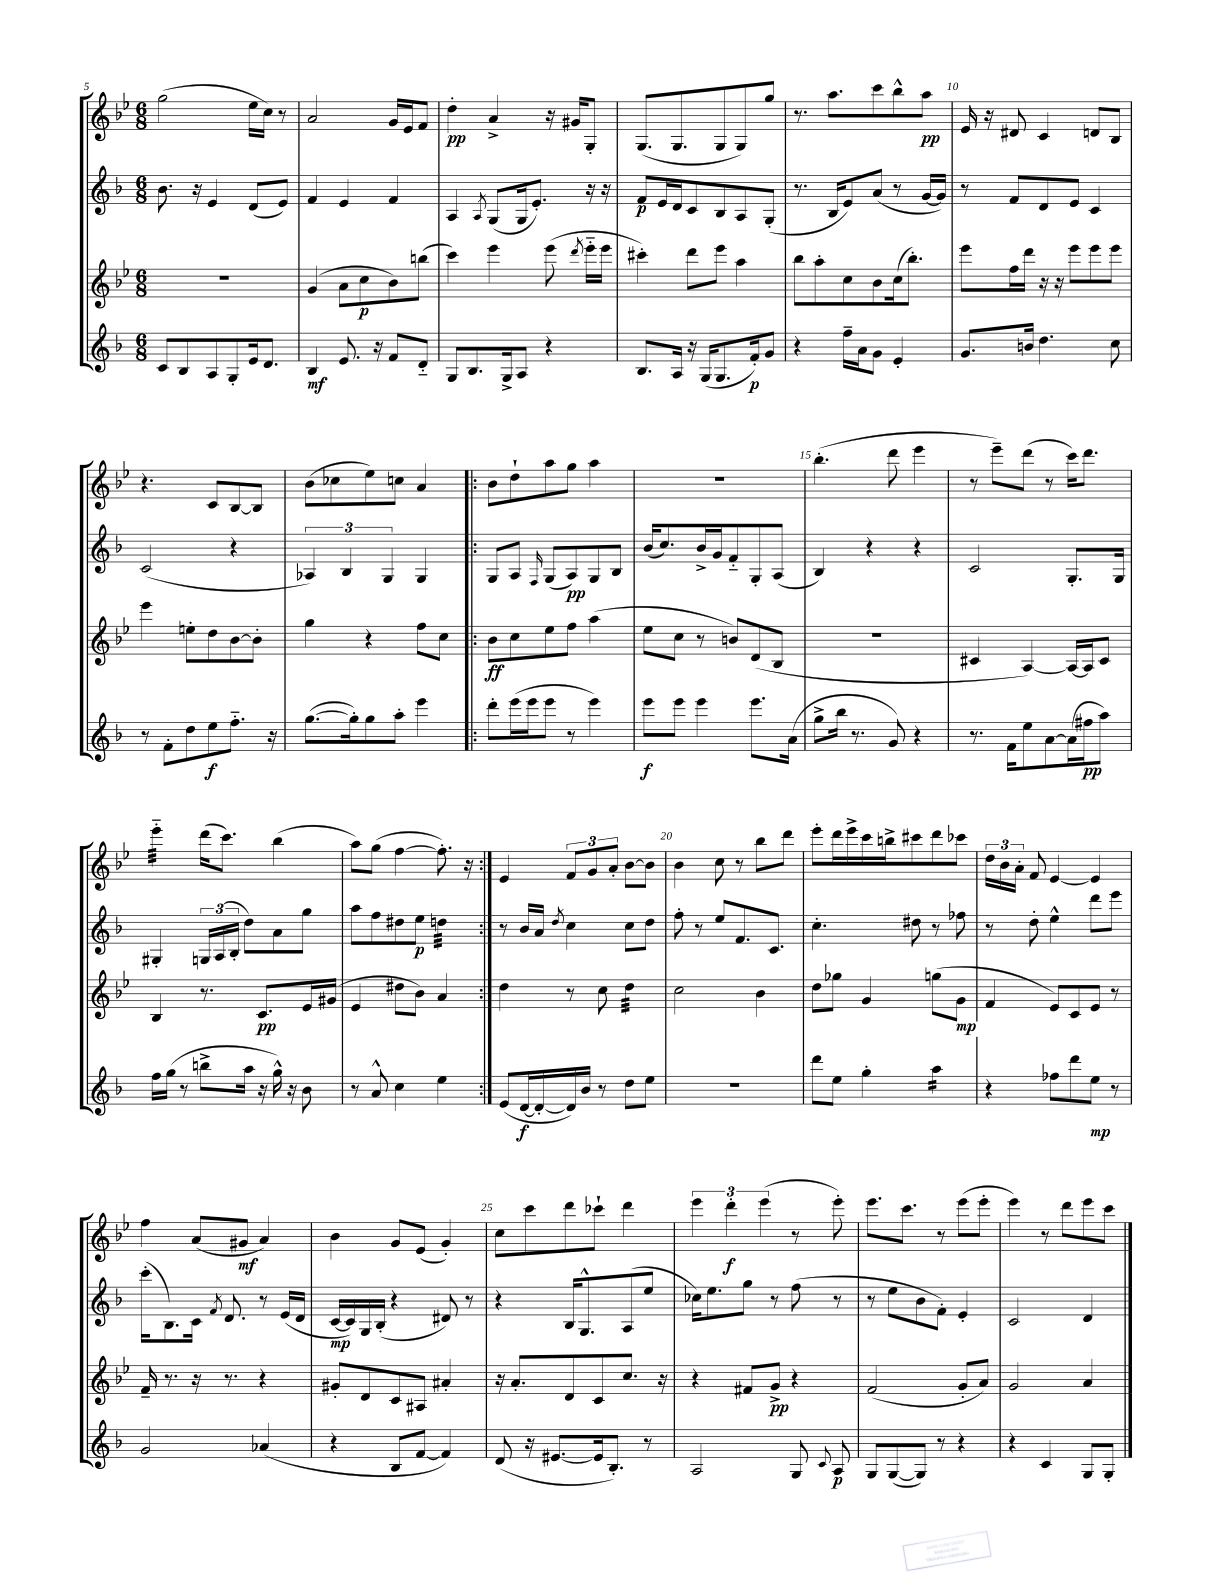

**kern	**kern	**kern	**kern
*staff4	*staff3	*staff2	*staff1
*clefG2	*clefG2	*clefG2	*clefG2
*k[b-]	*k[b-e-]	*k[b-]	*k[b-e-]
*M6/8	*M6/8	*M6/8	*M6/8
8c	2.r	8.b-	(2gg
8B-	.	.	.
.	.	16r	.
8A	.	4e	.
8G'	.	.	.
16e	.	(8d	16ee-
8.d	.	.	16cc)
.	.	8e)	8r
=	=	=	=
4B-	(4g	4f	2a
8.e	8a	4e	.
.	8cc	.	.
16r	.	.	.
8f	8b-)	4f	16g
.	.	.	16e-
8d'~	(8bb	.	8f
=	=	=	=
8G	4ccc)	4A	4dd'
8.B-	.	.	.
.	.	8qA	.
.	4eee-	(8G	4a^
16G^	.	.	.
8A	.	16G	.
.	.	8.e')	.
4r	(8eee-	.	16r
.	.	.	16g#
.	8qddd	.	.
.	16eee-'~	16r	8G'
.	16eee-	16r	.
=	=	=	=
8.B-	4ccc#')	8f	(8.G
.	.	16e	.
16A	.	16d	8.G
16r	8ddd	8c	.
(16G	.	.	.
8.G	8eee-	8B-	8G
.	4aa	8A	8G)
16f')	.	.	.
8g	.	(8G'	8gg
=	=	=	=
4r	8bb-	8.r	8.r
.	8aa'	.	.
.	.	16B-	8.aa
16ff~	8cc	8e)	.
16a	.	.	.
8g	8b-	(8a	8ccc
4e'	(16cc	8r	8bb-^^
.	8.bb-')	.	.
.	.	[16g	8aa
.	.	16g])	.
=	=	=	=
8.g	8eee-	8r	16e-
.	.	.	16r
.	16ff	8f	8d#
16b	16ddd	.	.
4.dd	16r	8d	4c
.	16r	.	.
.	8eee-	8e	.
.	8eee-	4c	8d
8cc	8eee-	.	8B-
=	=	=	=
8r	4eee-	(2c	4.r
8f'	.	.	.
8dd	8ee'	.	.
8ee	8dd	.	8c
8.ff'~	[8b-	4r	[8B-
.	8b-']	.	8B-]
16r	.	.	.
=	=	=	=
([8.gg	4gg	6A-)	(8b-
.	.	.	8cc-
.	.	6B-	.
16gg'])	.	.	.
8gg	4r	.	8ee-)
.	.	6G	.
8aa'	.	.	8cc
4eee	8ff	4G	4a
.	8cc	.	.
=!|:	=!|:	=!|:	=!|:
8ddd'	8b-	8G	8b-
(16eee	8cc	8A	8dd`
16eee	.	.	.
.	.	16qqF	.
8eee	8ee-	(8G	8aa
8r	8ff	8A)	8gg
4eee)	(4aa	8G	4aa
.	.	8B-	.
=	=	=	=
8eee	8ee-	(16b-	2.r
.	.	8.cc)	.
8eee	8cc	.	.
4eee	8r	16b-^	.
.	.	16g	.
.	8b)	8f'~	.
8.eee	(8d	8G'	.
.	8B-	(8A	.
(16a	.	.	.
=	=	=	=
8gg^	2.r	4B-)	(4.bb-'
16bb-	.	.	.
8.r	.	.	.
.	.	4r	.
8g)	.	.	8ddd
4r	.	4r	4eee-
=	=	=	=
8.r	4c#	2c	8r
.	.	.	8eee-~)
16f	.	.	.
8ee	[4A)	.	(8ddd
[8a	.	.	8r
(16a]	16A_	8.G'	16ccc)
16ff#	16A]	.	8.ddd
8aa)	8c#	.	.
.	.	16G	.
=	=	=	=
16ff	4B-	4G#'	4eee-'~
(16gg	.	.	.
8r	.	.	.
8bb^	8.r	24G	(16ddd
.	.	(24A	.
.	.	.	8.ccc)
.	.	24B-'	.
16aa	.	8dd)	.
16r	8.c	.	.
16gg^^)	.	8a	(4bb-
16r	.	.	.
8b-	16e-	8gg	.
.	(16g#	.	.
=	=	=	=
8r	4e-	8aa	8aa)
8a^^	.	8ff	(8gg
4cc	8dd#	8dd#	[4ff
.	8b-)	8ee	.
4ee	4a	4dd	8.ff'])
.	.	.	16r
=:|!	=:|!	=:|!	=:|!
(8e	4dd	8r	4e-
[16d	.	16b-	.
16d'_	.	16a	.
.	.	8qdd	.
16d])	8r	4cc	12f
16b-	.	.	.
.	.	.	12g
8r	8cc	.	.
.	.	.	12a'
8dd	4dd	8cc	[8b-
8ee	.	8dd	8b-]
=	=	=	=
2.r	2cc	8ff'	4b-
.	.	8r	.
.	.	8ee	8cc
.	.	8.f	8r
.	4b-	.	8bb-
.	.	8.c	.
.	.	.	8ddd
=	=	=	=
8ddd	8dd	4.cc'	8eee-'
8ee	8gg-	.	16ddd
.	.	.	16eee-^
4gg'	4g	.	16ccc
.	.	.	16bb^
.	.	8dd#	8ccc#
4aa	(8gg	8r	8ddd
.	8g	8ff-	8ccc-
=	=	=	=
4r	4f	8r	24dd
.	.	.	24b-
.	.	.	24a'
.	.	8dd'	8f
8ff-	8e-)	4ee^^	[4e-
8ddd	8c	.	.
8ee	8e-	8ddd	4e-]
8r	8r	8eee	.
=	=	=	=
2g	16f~	(16ccc'	4ff
.	8.r	8.B-)	.
.	16r	16c	(8a
.	.	8qf	.
.	8.r	8.d	.
.	.	.	8g#
(4a-	4r	8r	4a)
.	.	(16e	.
.	.	16d	.
=	=	=	=
4r	8g#'	[16c	4b-
.	.	16c])	.
.	8d	16G	.
.	.	(16B-'	.
8B-	8c	4r	8g
[8f	8A#	.	(8e-
4f])	4a#'	8d#)	4g')
.	.	8r	.
=	=	=	=
(8d	16r	4r	8cc
.	8.a'	.	.
16r	.	.	8ccc
[8.e#	.	.	.
.	8d	16B-	8ddd
.	.	8.G^^	.
16e#]	8c	.	8ccc-`
8.B-')	.	.	.
.	8.cc	(8A	4ddd
8r	.	8ee	.
.	16r	.	.
=	=	=	=
2A	4r	16cc-)	6eee-
.	.	8.ee	.
.	.	.	6ddd'
.	8f#	8gg	.
.	.	.	(6eee-
.	8g^	8r	.
8G	4r	(8ff	8r
8qqc	.	.	.
8A	.	8r	8eee-')
=	=	=	=
8G	(2f	8r	8.eee-
([8G	.	8ee	.
.	.	.	8.ccc
8G])	.	8b-	.
8r	.	8f')	8r
4r	8g'	4e'	(8eee-
.	8a)	.	8eee-'
=	=	=	=
4r	2g	2c	4eee-)
4c	.	.	8r
.	.	.	8ddd
8G	4a	4d	8eee-
8G'	.	.	8ccc
==	==	==	==
*-	*-	*-	*-
